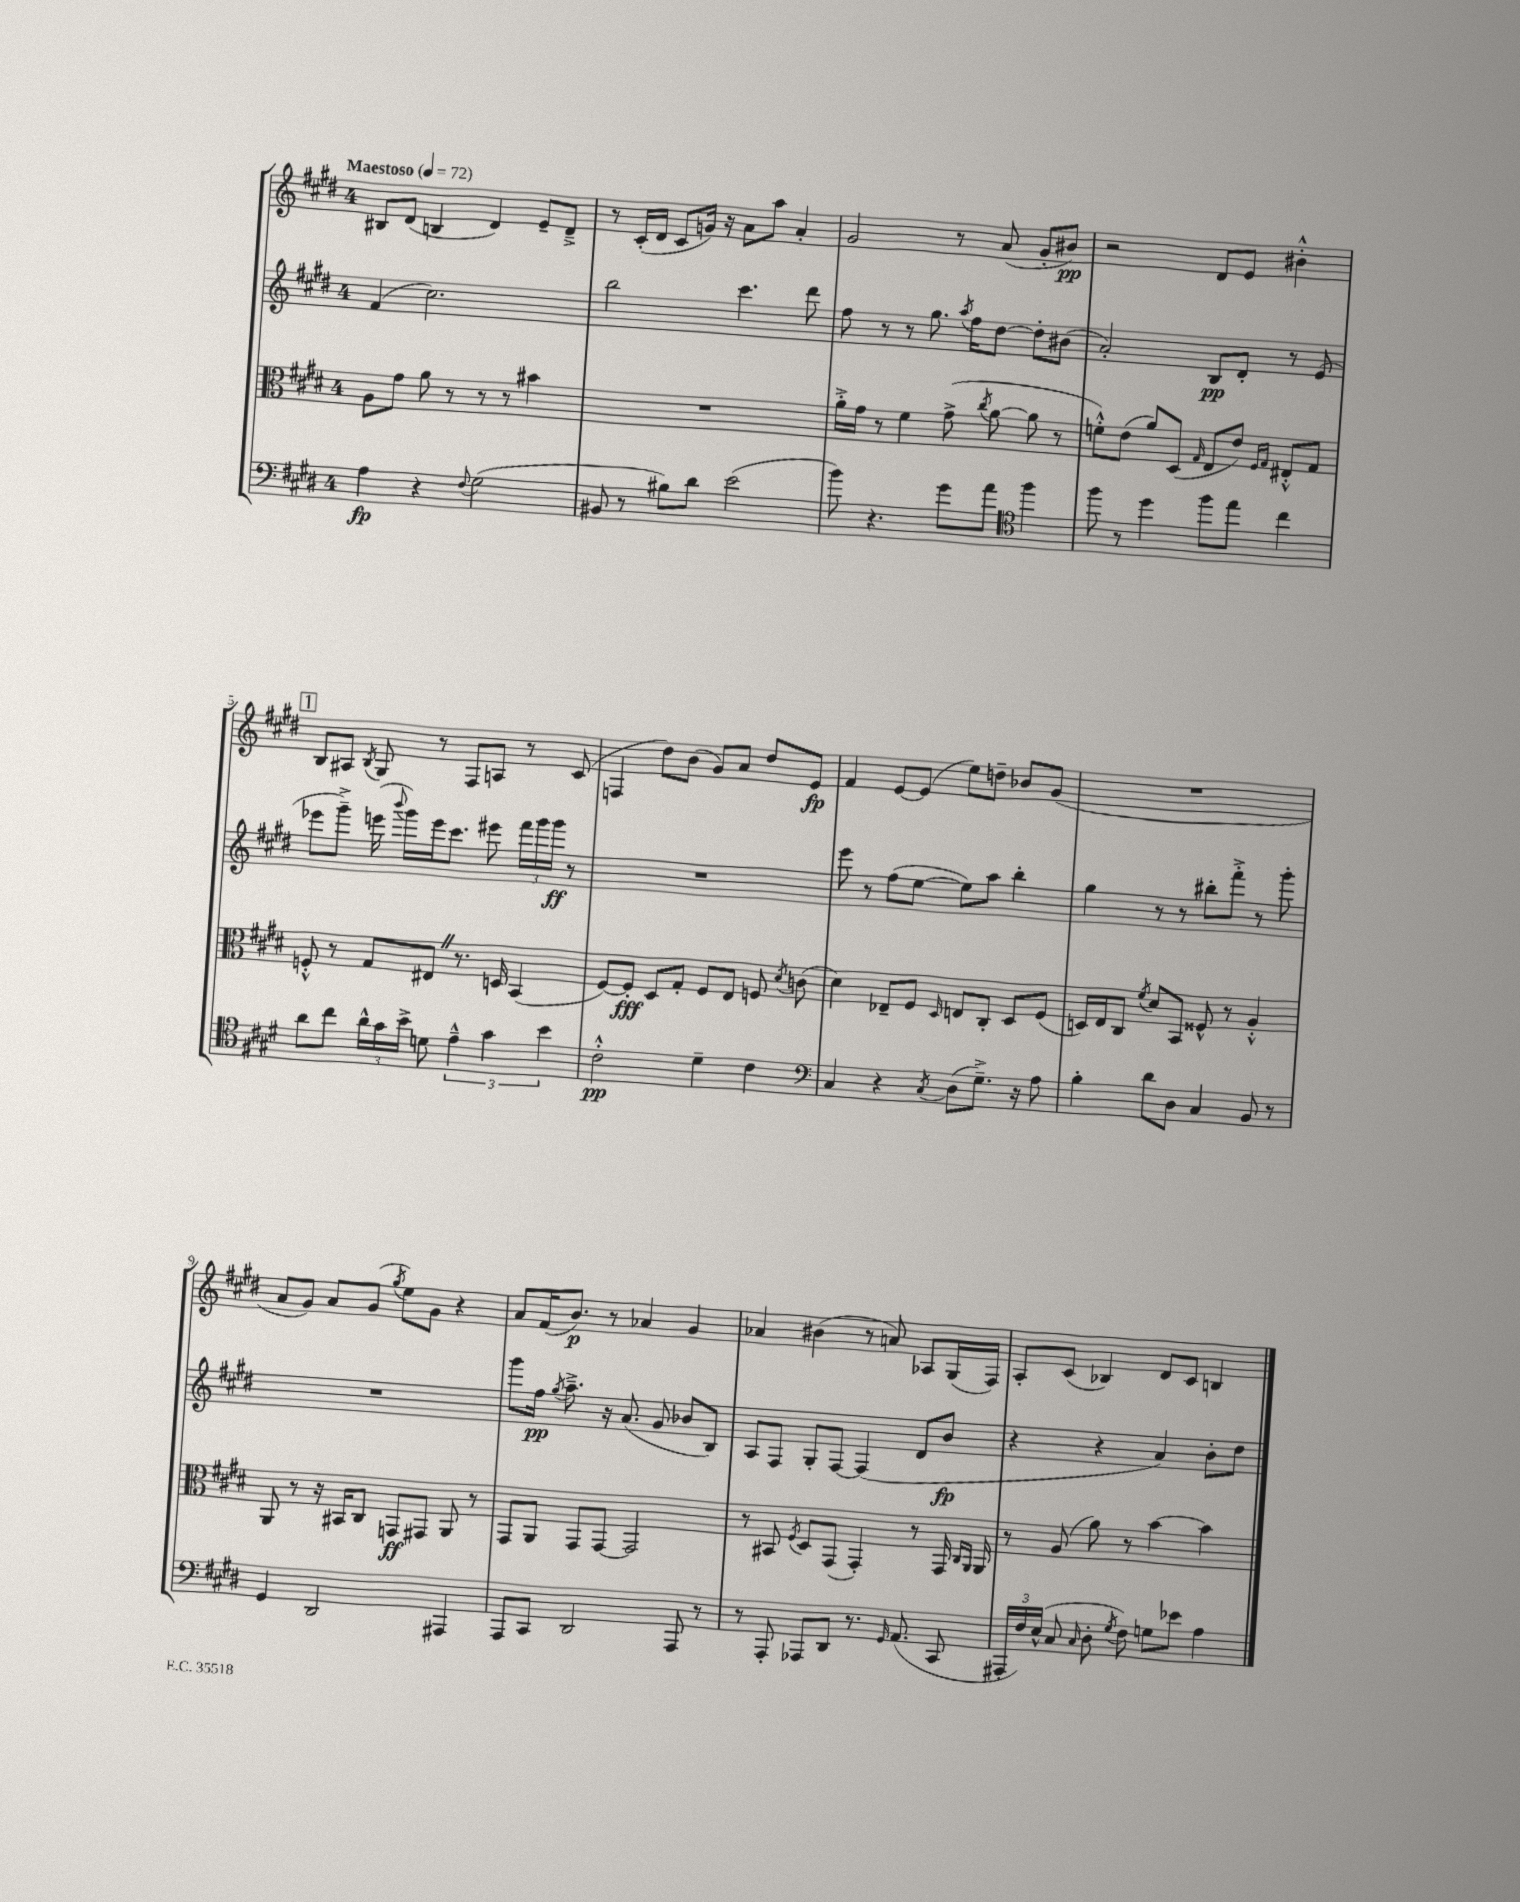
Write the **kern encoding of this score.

**kern	**dynam	**kern	**dynam	**kern	**dynam	**kern	**dynam
*part4	*part4	*part3	*part3	*part2	*part2	*part1	*part1
*staff4	*staff4	*staff3	*staff3	*staff2	*staff2	*staff1	*staff1
*clefF4	*	*clefC3	*	*clefG2	*	*clefG2	*
*k[f#c#g#d#]	*	*k[f#c#g#d#]	*	*k[f#c#g#d#]	*	*k[f#c#g#d#]	*
*M4/4	*	*M4/4	*	*M4/4	*	*M4/4	*
*MM72	*	*MM72	*	*MM72	*	*MM72	*
=1	=1	=1	=1	=1	=1	=1	=1
!	!	!	!	!	!	!LO:TX:a:B:t=Maestoso	!
4A\	fp	8A\L	.	(4f#/	.	8B#X/L	.
.	.	8g#\J	.	.	.	(8d#/J	.
4r	.	8a\	.	2.cc#\)	.	4Bn/	.
.	.	8r	.	.	.	.	.
8qqF#/	.	.	.	.	.	.	.
(2G#\	.	8r	.	.	.	4d#/)	.
.	.	8r	.	.	.	.	.
.	.	4b#X\	.	.	.	8e~/L	.
.	.	.	.	.	.	8d#~^/J	.
=2	=2	=2	=2	=2	=2	=2	=2
8BB#X/	.	1r	.	2bb\	.	8r	.
8r	.	.	.	.	.	(16c#'/LL	.
.	.	.	.	.	.	16d#/JJ	.
8B#X\L)	.	.	.	.	.	8c#/L	.
8d#\J	.	.	.	.	.	16gn/Jk)	.
.	.	.	.	.	.	16r	.
(2e\	.	.	.	4.ccc#\	.	8a\L	.
.	.	.	.	.	.	8aa\J	.
.	.	.	.	.	.	4a'/	.
.	.	.	.	8ddd#\	.	.	.
=3	=3	=3	=3	=3	=3	=3	=3
8b\)	.	16a'^\LL	.	8ff#\	.	2g#/	.
.	.	16g#\JJ	.	.	.	.	.
4.r	.	8r	.	8r	.	.	.
.	.	4f#\	.	8r	.	.	.
.	.	.	.	8.gg#\	.	.	.
8g#\L	.	(8g#^\	.	.	.	8r	.
.	.	.	.	8qaa/	.	.	.
.	.	.	.	16ff#\KL	.	.	.
.	.	8qcc#/	.	.	.	.	.
8a\J	.	[8a\	.	[8dd#\J	.	(8a/	.
*clefC4	*	*	*	*	*	*	*
4ff#\	.	8a\]	.	8dd#'\L]	.	8g#'/L	.
.	.	8r	.	(8b#X\J	.	8b#X/J)	pp
=4	=4	=4	=4	=4	=4	=4	=4
8ff#\	.	8fn'^^\L)	.	2a'/)	.	2r	.
8r	.	(8e\J	.	.	.	.	.
4dd#\	.	8a/L)	.	.	.	.	.
.	.	(8D#/J	.	.	.	.	.
.	.	16qqG#/	.	.	.	.	.
8ff#\L	.	8E/L	.	8B/L	pp	8d#/L	.
8ee\J	.	8e/J)	.	8d#'/J	.	8e/J	.
.	.	16qqF#/LL	.	.	.	.	.
.	.	16qqG#/JJ	.	.	.	.	.
4cc#\	.	8E#X'^^/L	.	8r	.	4b#X'^^\	.
.	.	8G#/J	.	(8e/	.	.	.
!!LO:LB:g=z
!!LO:REH:place=s1:t=1
=5	=5	=5	=5	=5	=5	=5	=5
8a\L	.	8Fn'^^/	.	8eee-X\L	.	8B/L	.
8cc#\J	.	8r	.	8ggg#~^\J)	.	8A#X/J	.
.	.	.	.	.	.	8qB/	.
24a^^\LL	.	8G#/L	.	(16eeen\	.	8G#/	.
24g#\	.	.	.	.	.	.	.
.	.	.	.	8qqbbb/	.	.	.
.	.	.	.	16ggg#\LL)	.	.	.
24b^\JJ	.	.	.	.	.	.	.
8dn\	.	8E#XZ/J	.	16eee\J	.	8r	.
.	.	.	.	8.ccc#\J	.	.	.
6e~^^\	.	8.r	.	.	.	8F#/L	.
.	.	.	.	8eee#X\	.	8An/J	.
6g#\	.	.	.	.	.	.	.
.	.	16Dn/	.	.	.	.	.
.	.	(4BB/	.	24fff#\LL	.	8r	.
.	.	.	.	24ggg#\	.	.	.
6b\	.	.	.	24ggg#\JJ	ff	.	.
.	.	.	.	8r	.	(8c#/	.
=6	=6	=6	=6	=6	=6	=6	=6
2c#'^^\	pp	[8F#/L)	.	1r	.	4Fn/	.
.	.	8F#'/J]	fff	.	.	.	.
.	.	8D#/L	.	.	.	8dd#\L)	.
.	.	8G#'/J	.	.	.	(8b\J	.
4d#~\	.	8F#/L	.	.	.	8g#/L)	.
.	.	8E/J	.	.	.	8a/J	.
4c#\	.	8Fn/	.	.	.	8dd#/L	.
.	.	8qd#/	.	.	.	.	.
.	.	(8cn\	.	.	.	8e/J	fp
=7	=7	=7	=7	=7	=7	=7	=7
*clefF4	*	*	*	*	*	*	*
4C#/	.	4d#\)	.	8eee\	.	4f#/	.
.	.	.	.	8r	.	.	.
4r	.	8E-X~/L	.	(8ff#\L	.	[8e/L	.
.	.	8F#/J	.	[8ee\J	.	(8e/J]	.
8qC#/	.	16qqD#/	.	.	.	.	.
(8D#\L	.	8En/L	.	8ee\L])	.	8ee\L)	.
8.G#~^\J)	.	8C#'/J	.	8aa\J	.	8ddn~\J	.
.	.	8D#/L	.	4bb'\	.	8b-X/L	.
16r	.	.	.	.	.	.	.
8A\	.	(8F#/J	.	.	.	(8g#/J	.
=8	=8	=8	=8	=8	=8	=8	=8
4B'\	.	16Dn/LL)	.	4gg#\	.	1r	.
.	.	16E/J	.	.	.	.	.
.	.	8C#/J	.	.	.	.	.
.	.	8qf#/	.	.	.	.	.
8d#\L	.	8d#/L	.	8r	.	.	.
8D#\J	.	8BB/J	.	8r	.	.	.
4C#/	.	8F##X^^/	.	8bb#X'\L	.	.	.
.	.	8r	.	8fff#'^\J	.	.	.
8BB/	.	4A'^^/	.	8r	.	.	.
8r	.	.	.	8ggg#'\	.	.	.
!!LO:LB:g=z
=9	=9	=9	=9	=9	=9	=9	=9
4GG#/	.	8AA/	.	1r	.	8a/L	.
.	.	8r	.	.	.	8g#/J)	.
2DD#/	.	16r	.	.	.	8a/L	.
.	.	16BB#X/KL	.	.	.	.	.
.	.	8C#/J	.	.	.	(8g#/J	.
.	.	.	.	.	.	8qgg#/	.
.	.	8GGn/L	ff	.	.	8ee\L)	.
.	.	8GG#X/J	.	.	.	8g#\J	.
4AAA#X/	.	8AA/	.	.	.	4r	.
.	.	8r	.	.	.	.	.
=10	=10	=10	=10	=10	=10	=10	=10
8AAA/L	.	8GG#/L	.	8ggg#\L	.	8a/L	.
8CC#/J	.	8AA/J	.	16ff#\Jk	pp	(16f#/K	.
.	.	.	.	8qgg#/	.	.	.
.	.	.	.	8.aa~^\	.	8.b/J)	p
2DD#/	.	8GG#/L	.	.	.	.	.
.	.	[8GG#/J	.	16r	.	8r	.
.	.	.	.	(8.a/	.	.	.
.	.	2GG#/]	.	.	.	4a-X/	.
.	.	.	.	8g#/	.	.	.
8AAA/	.	.	.	8b-X/L	.	4g#/	.
8r	.	.	.	8B/J)	.	.	.
=11	=11	=11	=11	=11	=11	=11	=11
8r	.	8r	.	8A/L	.	4a-X/	.
8AAA'/	.	8BB#X/	.	8F#/J	.	.	.
.	.	8qF#/	.	.	.	.	.
8AAA-X/L	.	8D#/L	.	8G#'/L	.	(4b#X\	.
8DD#/J	.	(8GG#/J	.	[8F#/J	.	.	.
8.r	.	4GG#'/)	.	(4F#/]	.	8r	.
.	.	.	.	.	.	8an/)	.
16qqGG#/	.	.	.	.	.	.	.
(8.AA/	.	.	.	.	.	.	.
.	.	8r	.	8d#/L	.	8A-X/L	.
8CC#/	.	16GG#/	.	8b/J	fp	(16G#/L	.
.	.	16qqC#/LL	.	.	.	.	.
.	.	16qqAA/JJ	.	.	.	.	.
.	.	16AA/	.	.	.	16F#/JJ)	.
=12	=12	=12	=12	=12	=12	=12	=12
24AAA#X'/LL	.	8r	.	4r	.	8A'/L	.
24F#/)	.	.	.	.	.	.	.
(24E^^/JJ	.	.	.	.	.	.	.
8C#/	.	(8A/	.	.	.	(8c#/J	.
16qqC#/	.	.	.	.	.	.	.
8D#'\	.	8a\)	.	4r	.	4B-X/)	.
8qG#/	.	.	.	.	.	.	.
8F#\)	.	8r	.	.	.	.	.
8Gn\L	.	[4b\	.	4a/)	.	8d#/L	.
8e-X\J	.	.	.	.	.	8c#/J	.
4A\	.	4b\]	.	8b'\L	.	4Bn/	.
.	.	.	.	8dd#\J	.	.	.
==	==	==	==	==	==	==	==
*-	*-	*-	*-	*-	*-	*-	*-
